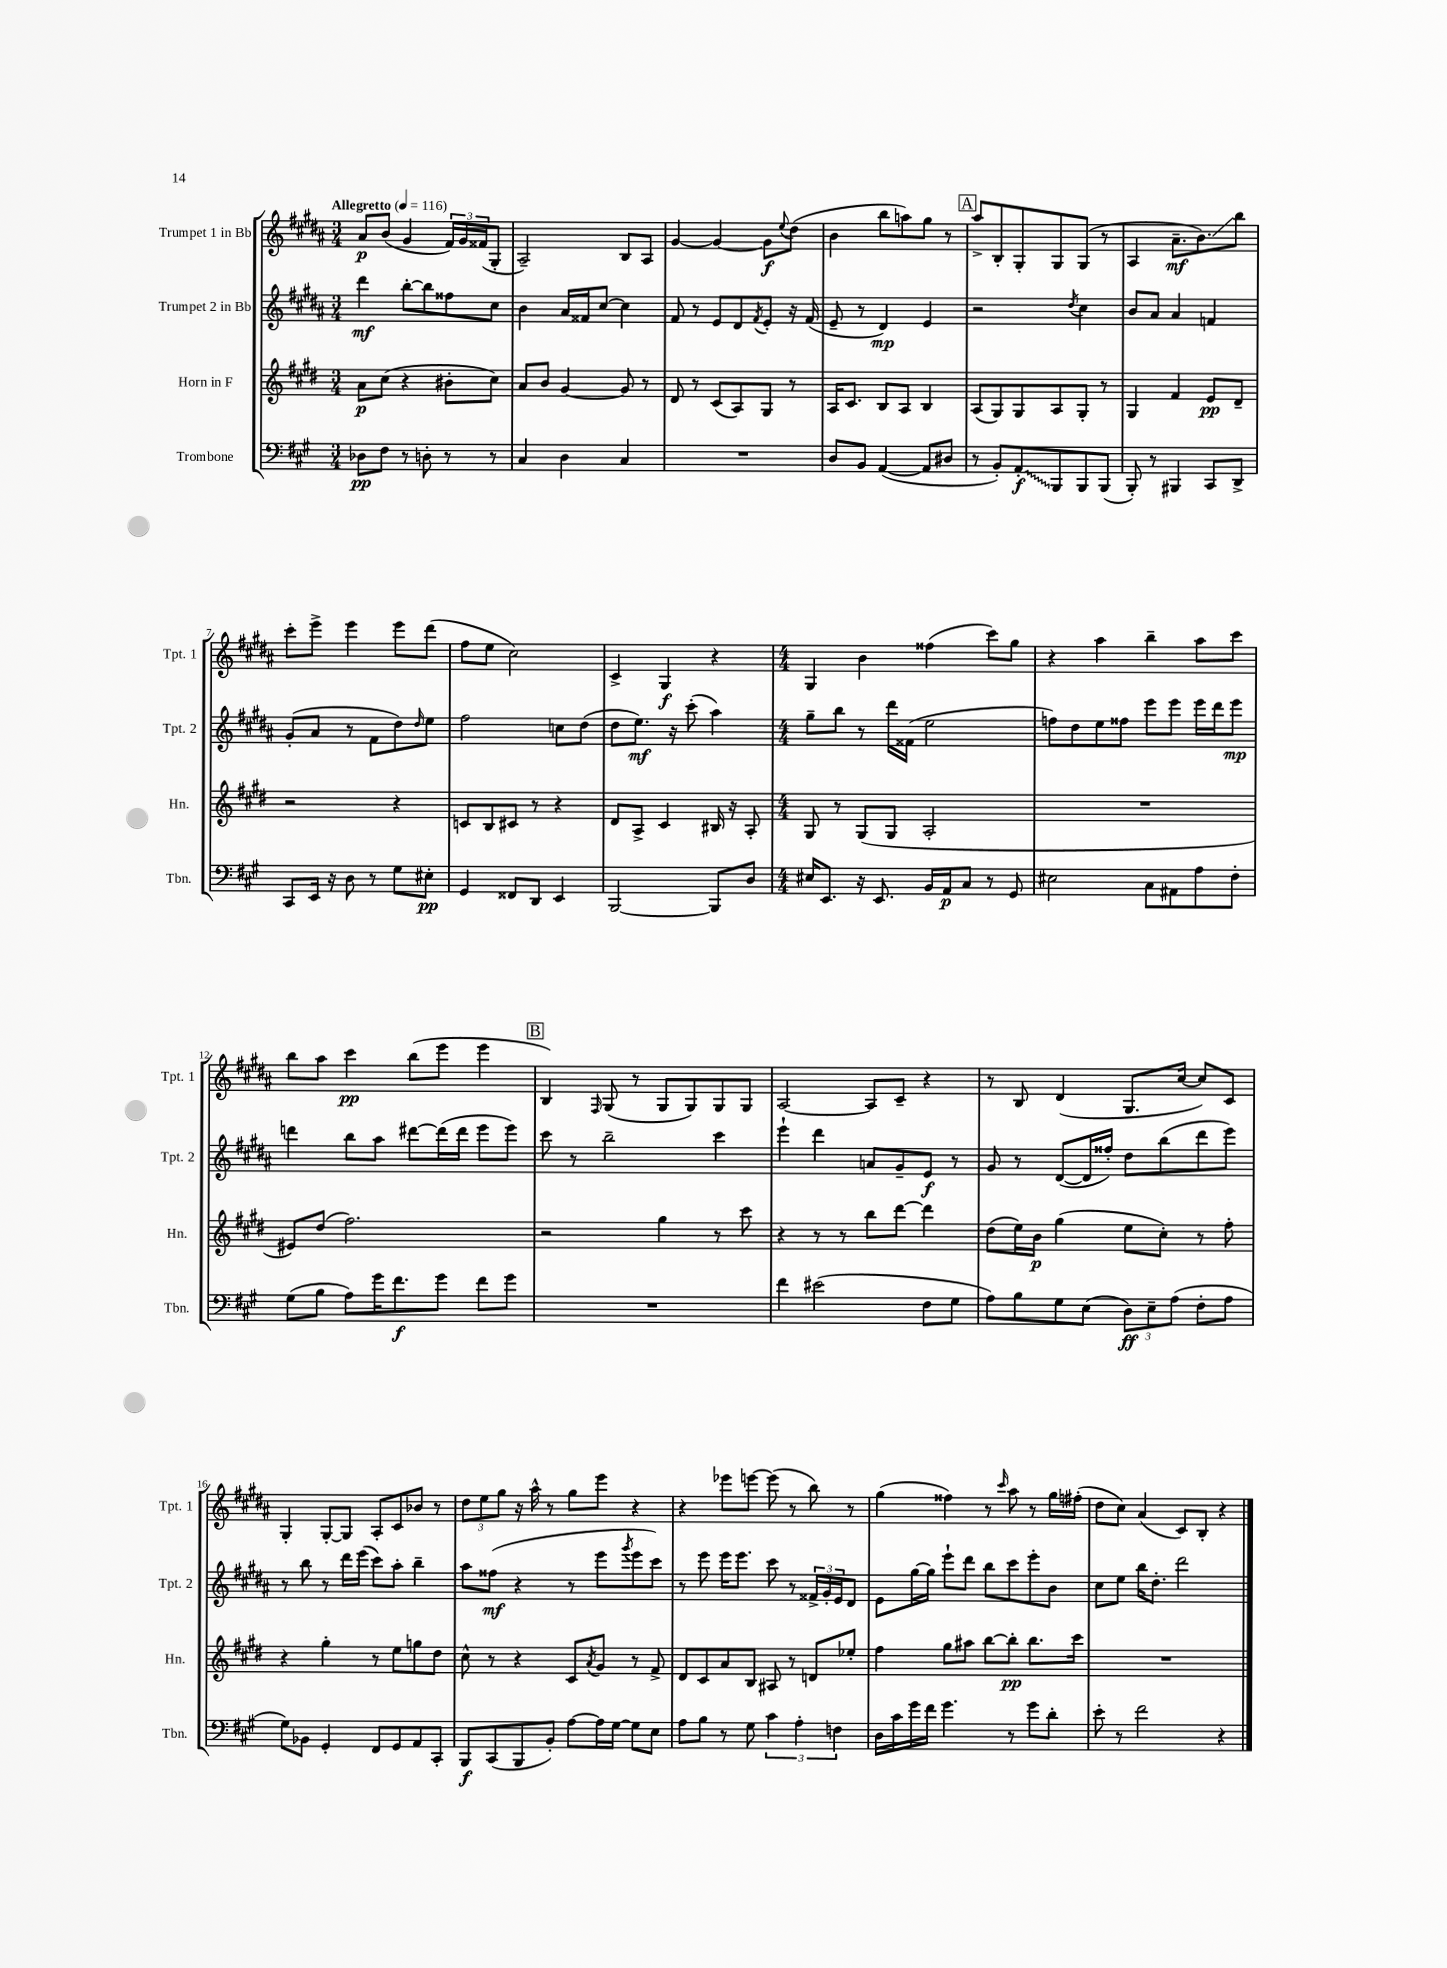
<<
\new StaffGroup <<
\new Staff = "s0" \with { instrumentName = "Trumpet 1 in Bb" shortInstrumentName = "Tpt. 1" } {
    \clef treble \key b \major \numericTimeSignature \time 3/4 \tempo "Allegretto" 4 = 116
    ais'8\p b'8( gis'4 \tuplet 3/2 { fis'16) gis'16 fisis'16( } gis8-. |
    ais2--) b8 ais8 |
    gis'4~ gis'4~ gis'8\f \appoggiatura { e''8 } dis''8( |
    b'4 b''8 a''8) gis''8 r8 |
    \mark \markup { \box "A" } ais''8-> b8-. gis8-. gis8 gis8( r8 |
    ais4 ais'8.--\mf b'8.\glissando) b''8 |
    cis'''8-. e'''8-> e'''4 e'''8 dis'''8( |
    fis''8 e''8 cis''2) |
    cis'4-> gis4\f r4 |
    \numericTimeSignature \time 4/4 gis4 b'4 fisis''4( cis'''8) gis''8 |
    r4 ais''4 b''4-- ais''8 cis'''8 |
    b''8 ais''8 cis'''4\pp b''8( e'''8 e'''4 |
    \mark \markup { \box "B" } b4) \grace { fis16 } gis8( r8 gis8 gis8) gis8 gis8 |
    ais2~ ais8 cis'8-- r4 |
    r8 b8 dis'4( gis8. cis''16~ cis''8) cis'8 |
    gis4-. gis8~-. gis8 ais8-. cis'8 bes'8 r8 |
    \tuplet 3/2 { dis''8 e''8 gis''8 } r16 ais''16-^ r8 gis''8 e'''8 r4 |
    r4 ees'''8 e'''8~ e'''8( r8 b''8) r8 |
    gis''4( fisis''4) r8 \grace { cis'''16 } ais''8 r8 gis''16 fis''16-.( |
    dis''8 cis''8) ais'4( cis'8) b8-. r4 \bar "|." |
}
\new Staff = "s1" \with { instrumentName = "Trumpet 2 in Bb" shortInstrumentName = "Tpt. 2" } {
    \clef treble \key b \major \numericTimeSignature \time 3/4
    dis'''4\mf b''8~-. b''8 fisis''8 cis''8 |
    b'4 ais'16 fisis'16 cis''8~ cis''4 |
    fis'8 r8 e'8 dis'8 \acciaccatura { fis'8 } e'8-. r16 fis'16( |
    e'8-- r8 dis'4\mp) e'4 |
    \mark \markup { \box "A" } r2 \acciaccatura { dis''8 } cis''4 |
    b'8 ais'8 ais'4 f'4 |
    gis'8-.( ais'8 r8 fis'8 dis''8) \grace { dis''16 } e''8 |
    fis''2 c''8 dis''8( |
    dis''8 e''8.\mf) r16 cis'''8-.( ais''4) |
    \numericTimeSignature \time 4/4 gis''8-- b''8 r8 dis'''16 fisis'16( e''2 |
    f''8) dis''8 e''8 fisis''8 e'''8 e'''8 e'''16 dis'''16 e'''8\mp |
    d'''4 b''8 ais''8 dis'''8~ dis'''16( dis'''16 e'''8 e'''8) |
    \mark \markup { \box "B" } cis'''8 r8 b''2-- cis'''4 |
    e'''4-! dis'''4 a'8 gis'8-- e'8\f r8 |
    gis'8 r8 dis'8~( dis'16 fisis''16-.) dis''8 b''8( dis'''8 e'''8) |
    r8 b''8 r8 dis'''16 e'''16( cis'''8) ais''8-. b''4-- |
    ais''8 fisis''8\mf( r4 r8 e'''8 \acciaccatura { gis'''8 } e'''8 cis'''8) |
    r8 e'''8 e'''16 e'''8. cis'''8 r8 \tuplet 3/2 { fisis'16-> gis'16-. e'16 } dis'8 |
    e'8 gis''16~ gis''16 e'''8-! dis'''8 b''8 cis'''8 e'''8-. b'8 |
    cis''8 e''8 b''16 dis''8.-. dis'''2 \bar "|." |
}
\new Staff = "s2" \with { instrumentName = "Horn in F" shortInstrumentName = "Hn." } {
    \clef treble \key e \major \numericTimeSignature \time 3/4
    a'8\p cis''8( r4 bis'8-. cis''8) |
    a'8 b'8 gis'4~ gis'8 r8 |
    dis'8 r8 cis'8( a8) gis8 r8 |
    a16 cis'8. b8 a8 b4 |
    \mark \markup { \box "A" } a8( gis8) gis8 a8 gis8-. r8 |
    gis4 fis'4 e'8\pp dis'8-- |
    r2 r4 |
    c'8 b8 cis'8 r8 r4 |
    dis'8 a8-> cis'4 bis16 r16 a8-. |
    \numericTimeSignature \time 4/4 gis8 r8 gis8( gis8 a2-. |
    R1 |
    eis'8) dis''8( fis''2.) |
    \mark \markup { \box "B" } r2 gis''4 r8 cis'''8 |
    r4 r8 r8 b''8 dis'''8~ dis'''4 |
    dis''8( e''16) b'16\p gis''4( e''8 cis''8-.) r8 fis''8-. |
    r4 gis''4-. r8 e''8 g''8 dis''8 |
    cis''8-^ r8 r4 cis'8 \acciaccatura { a'8 } gis'8 r8 fis'8-> |
    dis'8 cis'8 a'8 b8 ais8 r8 d'8 ees''8-. |
    fis''4 gis''8 ais''8 b''8~ b''8-.\pp b''8. cis'''16 |
    R1 \bar "|." |
}
\new Staff = "s3" \with { instrumentName = "Trombone" shortInstrumentName = "Tbn." } {
    \clef bass \key a \major \numericTimeSignature \time 3/4
    des8\pp fis8 r8 d8-. r8 r8 |
    cis4 d4 cis4 |
    R2. |
    d8 b,8 a,4~( a,8 dis8 |
    \mark \markup { \box "A" } r8 b,8-.) \once \override Glissando.style = #'zigzag a,8-.\glissando\f b,,8 b,,8 b,,8( |
    b,,8-.) r8 bis,,4 cis,8 d,8-> |
    cis,8 e,16 r16 d8 r8 gis8 eis8-.\pp |
    gis,4 fisis,8 d,8 e,4 |
    b,,2~ b,,8 d8 |
    \numericTimeSignature \time 4/4 eis16 e,8. r16 e,8. b,16 a,16\p cis8 r8 gis,8 |
    eis2 cis8 ais,8 a8 fis8-. |
    gis8( b8 a8) gis'16 fis'8.\f gis'8 fis'8 gis'8 |
    \mark \markup { \box "B" } R1 |
    fis'4 eis'2( fis8 gis8 |
    a8) b8 gis8 e8( \tuplet 3/2 { d8\ff) e8-- a8( } fis8-. a8 |
    gis8) bes,8 gis,4-. fis,8 gis,8 a,8 cis,8-. |
    b,,8\f cis,8( b,,8 b,8-.) a8~ a16 gis16~ gis8 e8 |
    a8 b8 r8 gis8 \tuplet 3/2 { cis'4 a4-. f4 } |
    d16 cis'16 gis'16 fis'16 gis'4. r8 gis'8 d'8-. |
    e'8-. r8 fis'2 r4 \bar "|." |
}
>>
>>
